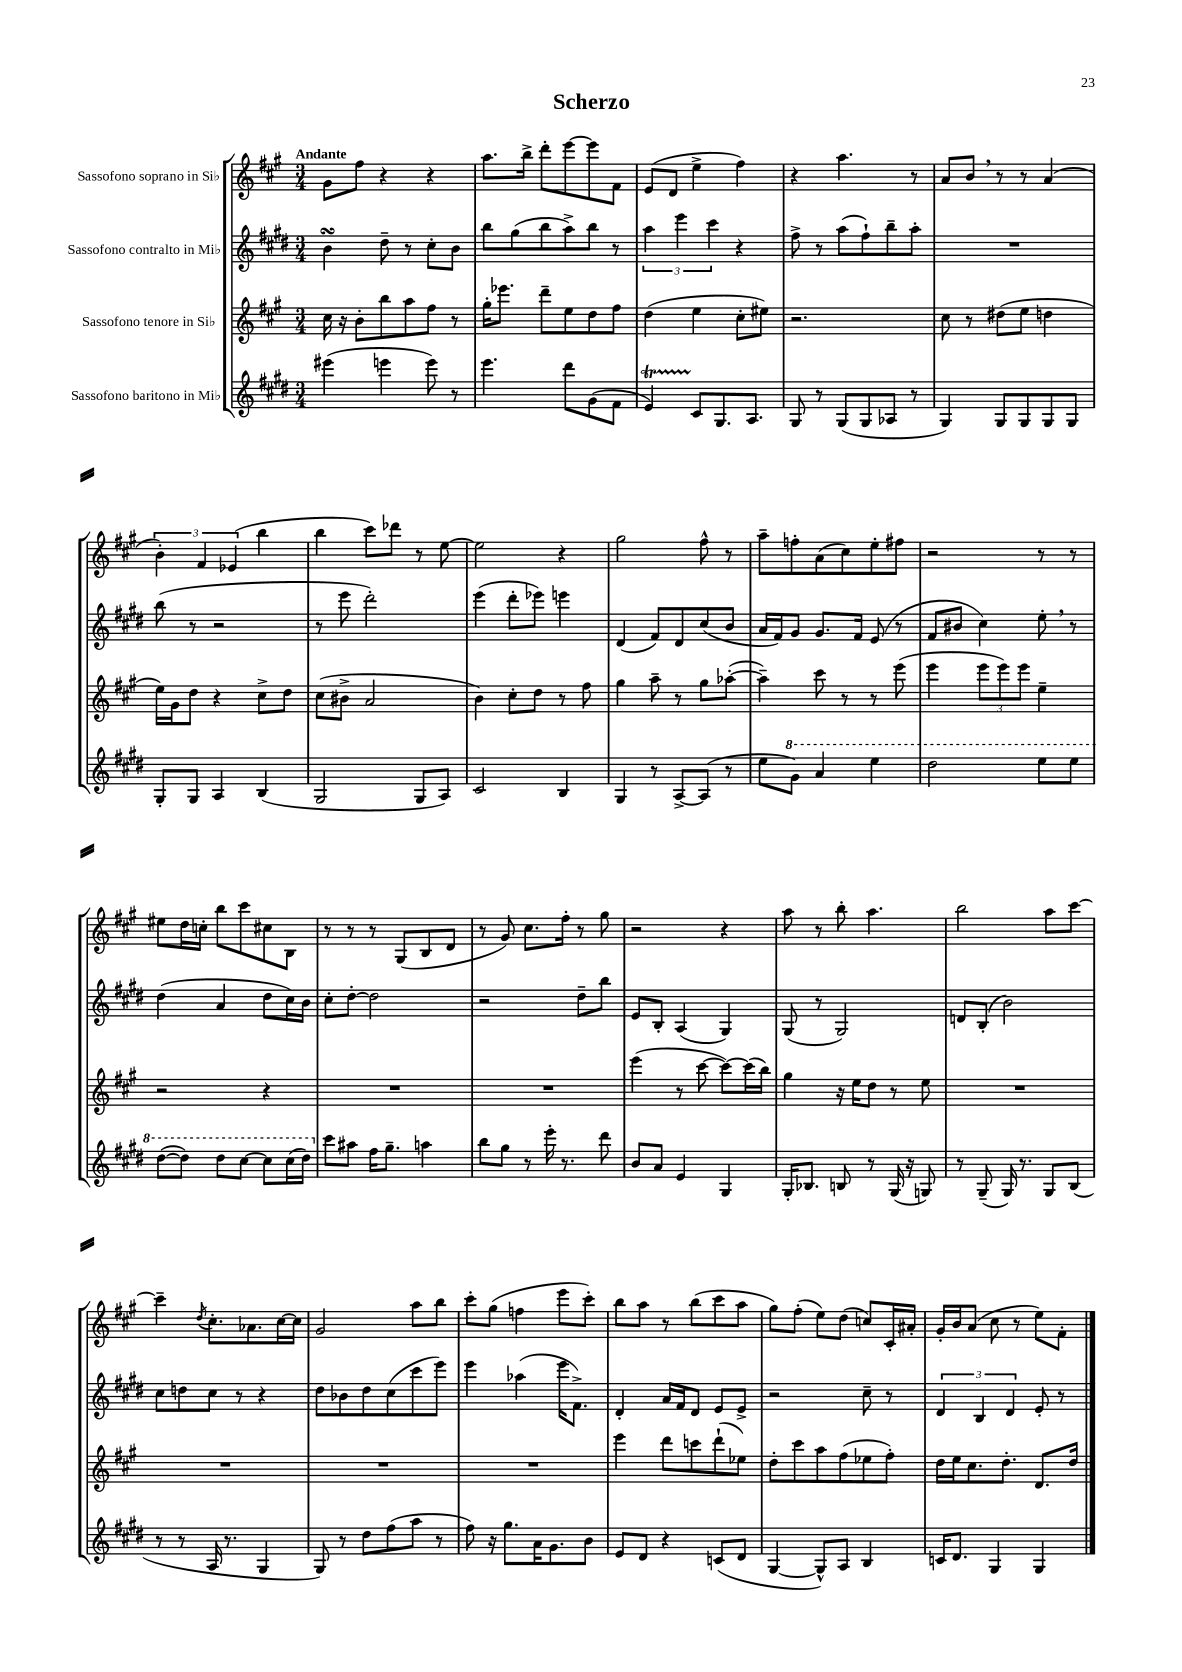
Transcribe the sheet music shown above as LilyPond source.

\header { title = "Scherzo" }
<<
\new StaffGroup <<
\new Staff = "s0" \with { instrumentName = "Sassofono soprano in Sib" } {
    \clef treble \key a \major \numericTimeSignature \time 3/4 \tempo "Andante"
    gis'8 fis''8 r4 r4 |
    a''8. b''16-> d'''8-. e'''8~ e'''8 fis'8 |
    e'8( d'8 e''4-> fis''4) |
    r4 a''4. r8 |
    a'8 b'8 \breathe r8 r8 a'4( |
    \tuplet 3/2 { b'4-.) fis'4 ees'4( } b''4 |
    b''4 cis'''8) des'''8 r8 e''8~ |
    e''2 r4 |
    gis''2 fis''8-^ r8 |
    a''8-- f''8-. a'8( cis''8) e''8-. fis''8 |
    r2 r8 r8 |
    eis''8 d''16 c''16-. b''8 cis'''8 cis''8 b8 |
    r8 r8 r8 gis8( b8 d'8 |
    r8 gis'8) cis''8. fis''16-. r8 gis''8 |
    r2 r4 |
    a''8 r8 b''8-. a''4. |
    b''2 a''8 cis'''8~ |
    cis'''4-- \acciaccatura { d''8 } cis''8.-. aes'8. cis''16~ cis''16 |
    gis'2 a''8 b''8 |
    cis'''8-. gis''8( f''4 e'''8 cis'''8-.) |
    b''8 a''8 r8 b''8( cis'''8 a''8 |
    gis''8) fis''8-.( e''8) d''8( c''8) cis'16-. ais'16-. |
    gis'16-. b'16 a'8( cis''8 r8 e''8) fis'8-. \bar "|." |
}
\new Staff = "s1" \with { instrumentName = "Sassofono contralto in Mib" } {
    \clef treble \key e \major \numericTimeSignature \time 3/4
    b'4\turn dis''8-- r8 cis''8-. b'8 |
    b''8 gis''8( b''8 a''8->) b''8 r8 |
    \tuplet 3/2 { a''4 e'''4 cis'''4 } r4 |
    fis''8-> r8 a''8( fis''8-!) b''8-- a''8-. |
    R2. |
    b''8( r8 r2 |
    r8 e'''8 dis'''2-.) |
    e'''4( dis'''8-. ees'''8) e'''4 |
    dis'4( fis'8) dis'8 cis''8( b'8 |
    a'16 fis'16) gis'8 gis'8. fis'16 e'8( r8 |
    fis'8 bis'8 cis''4) e''8-. \breathe r8 |
    dis''4( a'4 dis''8 cis''16) b'16 |
    cis''8-. dis''8~-. dis''2 |
    r2 dis''8-- b''8 |
    e'8 b8-. a4( gis4) |
    gis8( r8 gis2) |
    d'8 b8-.( b'2) |
    cis''8 d''8 cis''8 r8 r4 |
    dis''8 bes'8 dis''8 cis''8( cis'''8 e'''8) |
    e'''4 aes''4( e'''16 fis'8.->) |
    dis'4-. a'16 fis'16 dis'8 e'8 e'8-> |
    r2 cis''8-- r8 |
    \tuplet 3/2 { dis'4 b4 dis'4 } e'8-. r8 \bar "|." |
}
\new Staff = "s2" \with { instrumentName = "Sassofono tenore in Sib" } {
    \clef treble \key a \major \numericTimeSignature \time 3/4
    cis''16 r16 b'8-. b''8 a''8 fis''8 r8 |
    gis''16-. ees'''8. d'''8-- e''8 d''8 fis''8 |
    d''4( e''4 cis''8-. eis''8) |
    r2. |
    cis''8 r8 dis''8( e''8 d''4 |
    e''16) gis'16 d''8 r4 cis''8-> d''8 |
    cis''8( bis'8-> a'2 |
    b'4) cis''8-. d''8 r8 fis''8 |
    gis''4 a''8-- r8 gis''8 aes''8~-.( |
    aes''4--) cis'''8 r8 r8 e'''8( |
    e'''4 \tuplet 3/2 { e'''8 e'''8) e'''8 } e''4-- |
    r2 r4 |
    R2. |
    R2. |
    e'''4( r8 cis'''8~ cis'''8~) cis'''16( b''16) |
    gis''4 r16 e''16 d''8 r8 e''8 |
    R2. |
    R2. |
    R2. |
    R2. |
    e'''4 d'''8 c'''8 d'''8-!( ees''8) |
    d''8-. cis'''8 a''8 fis''8( ees''8 fis''8-.) |
    d''16 e''16 cis''8. d''8.-. d'8. d''16 \bar "|." |
}
\new Staff = "s3" \with { instrumentName = "Sassofono baritono in Mib" } {
    \clef treble \key e \major \numericTimeSignature \time 3/4
    eis'''4( e'''4 e'''8) r8 |
    e'''4. dis'''8 gis'8( fis'8 |
    e'4\startTrillSpan) cis'8\stopTrillSpan gis8. a8. |
    gis8 r8 gis8( gis8 aes8 r8 |
    gis4) gis8 gis8 gis8 gis8 |
    gis8-. gis8 a4 b4( |
    gis2 gis8 a8) |
    cis'2 b4 |
    gis4 r8 a8~-> a8( r8 |
    e''8 \ottava #1 gis''8) a''4 e'''4 |
    dis'''2 e'''8 e'''8 |
    dis'''8~( dis'''8) dis'''8 cis'''8~ cis'''8 cis'''16( dis'''16) \ottava #0 |
    cis'''8 ais''8 fis''16 gis''8.-- a''4 |
    b''8 gis''8 r8 e'''16-. r8. dis'''8 |
    b'8 a'8 e'4 gis4 |
    gis16-. bes8. b8 r8 gis16( r16 g8) |
    r8 gis8--( gis16) r8. gis8 b8( |
    r8 r8 a16 r8. gis4 |
    gis8) r8 dis''8 fis''8( a''8 r8 |
    fis''8) r16 gis''8. a'16 gis'8. b'8 |
    e'8 dis'8 r4 c'8( dis'8 |
    gis4~ gis8-^) a8 b4 |
    c'16 dis'8. gis4 gis4 \bar "|." |
}
>>
>>
\layout { \context { \Score \remove "Bar_number_engraver" } }
